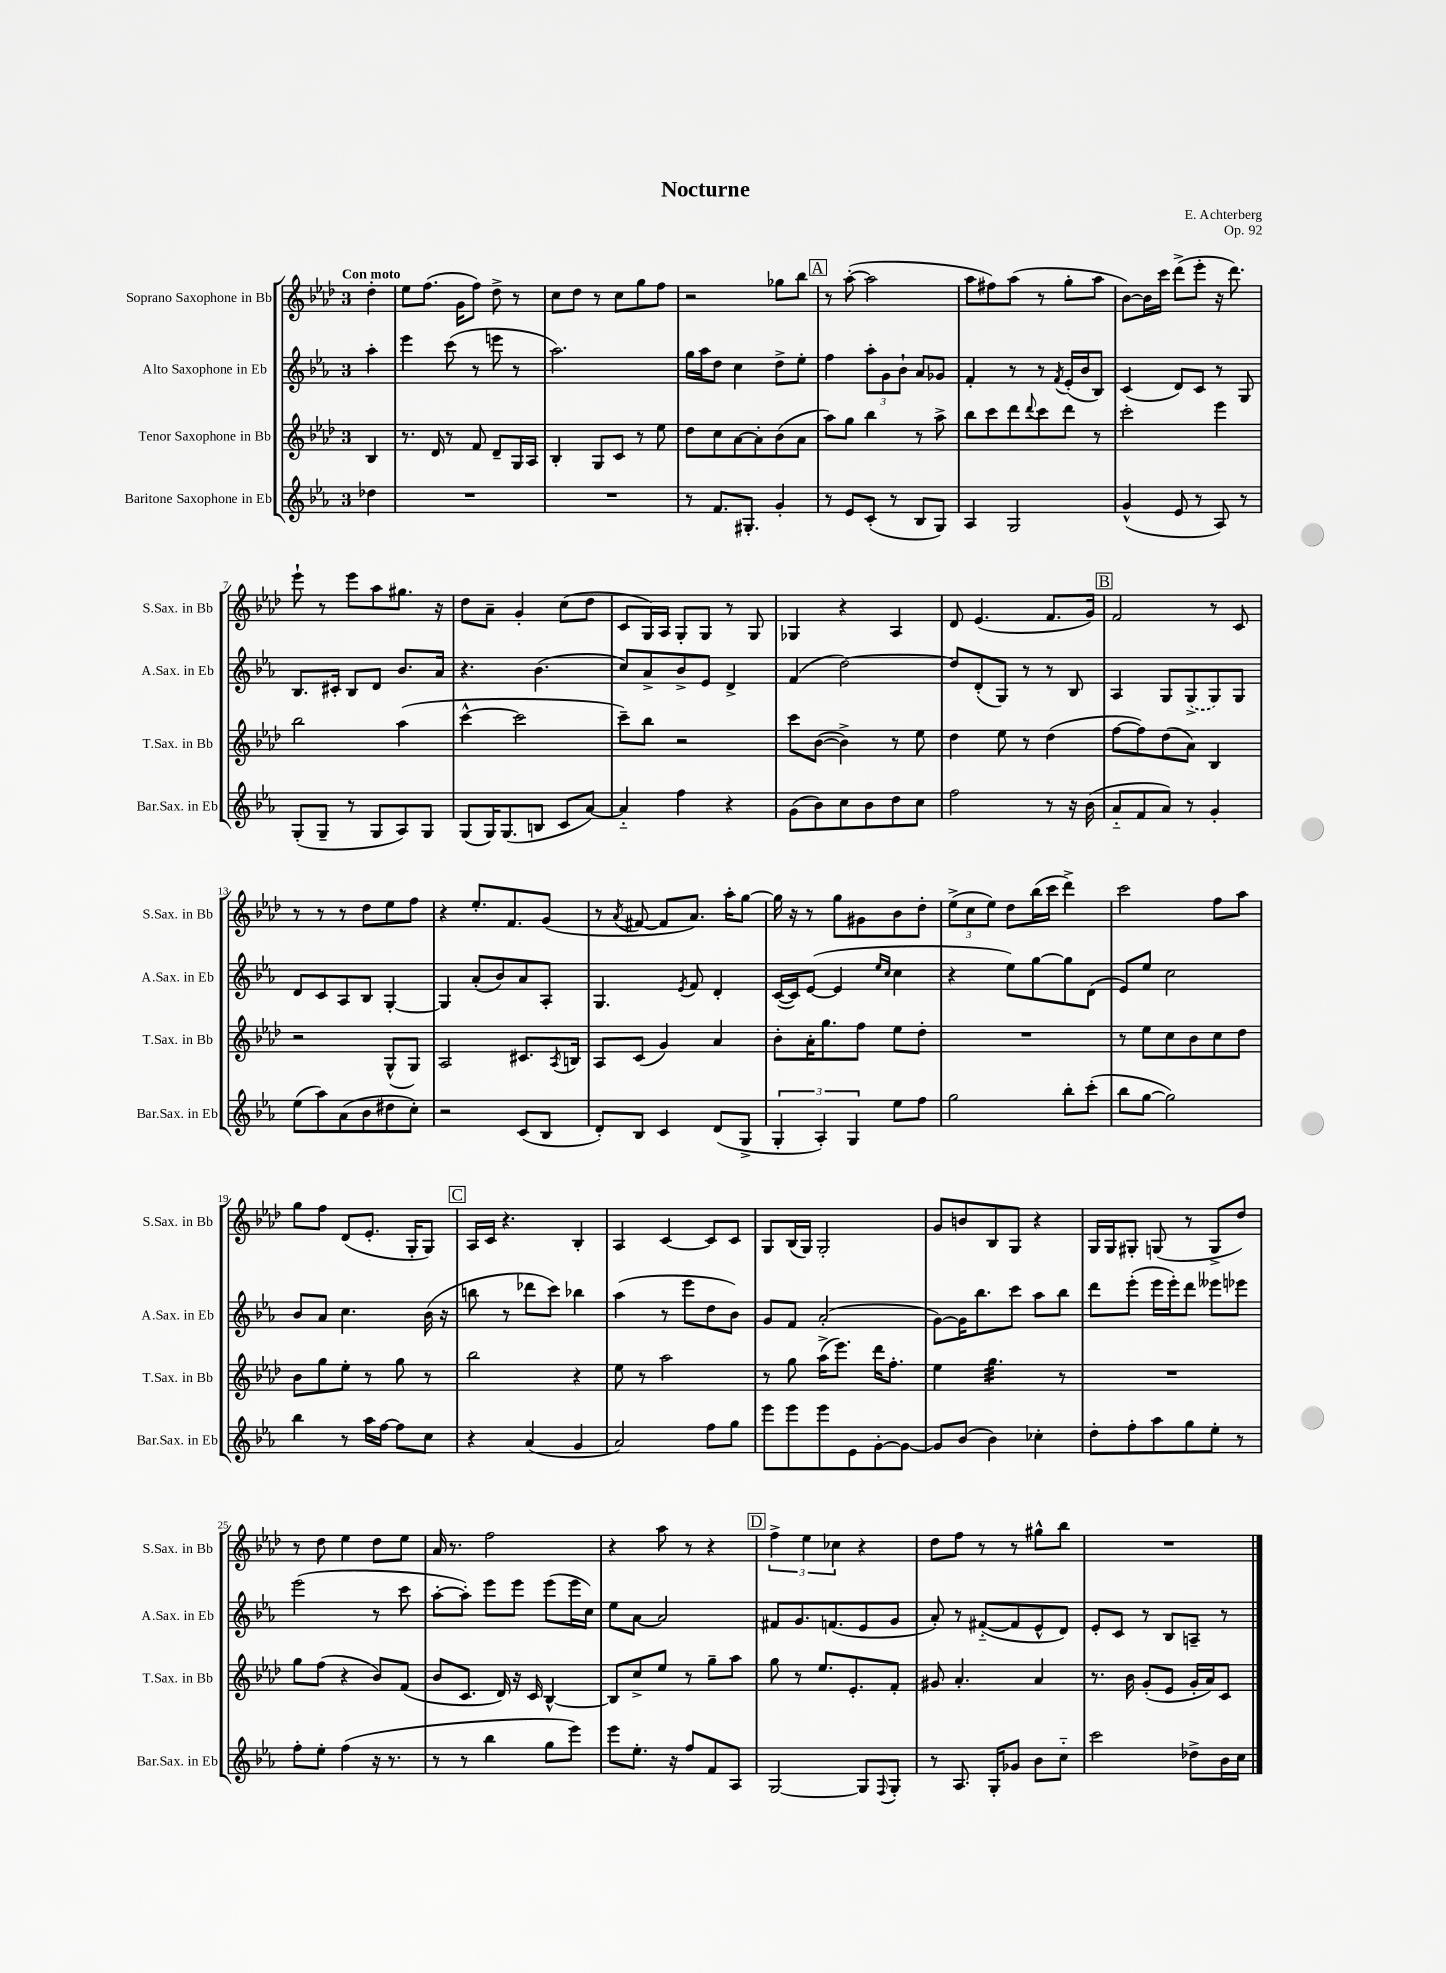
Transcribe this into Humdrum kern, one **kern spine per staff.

**kern	**kern	**kern	**kern
*staff4	*staff3	*staff2	*staff1
*clefG2	*clefG2	*clefG2	*clefG2
*k[b-e-a-]	*k[b-e-a-d-]	*k[b-e-a-]	*k[b-e-a-d-]
*M3/4	*M3/4	*M3/4	*M3/4
4dd-	4B-	4aa-'	4dd-'
=	=	=	=
2.r	8.r	4eee-	8ee-
.	.	.	(8.ff
.	16d-	.	.
.	8r	(8ccc	.
.	.	.	16g
.	8f	8r	8ff)
.	8d-~	8eee	8dd-^
.	16G	8r	8r
.	16A-	.	.
=	=	=	=
2.r	4B-'	2.aa-)	8cc
.	.	.	8dd-
.	8G	.	8r
.	8c	.	8cc
.	8r	.	8gg
.	8ee-	.	8ff
=	=	=	=
8r	8dd-	16gg	2r
.	.	16aa-	.
8.f	8cc	8dd	.
.	[8a-	4cc	.
8.G#'	.	.	.
.	8a-']	.	.
4g'	(8b-	8dd^	8gg-
.	8a-	8ee-'	8bb-
=	=	=	=
8r	8aa-)	4ff	8r
8e-	8gg	.	([8aa-'
(8c'	4bb-	12aa-'	2aa-]
.	.	12g	.
8r	.	.	.
.	.	12b-`	.
8B-	8r	8a-	.
8G)	8aa-^	8g-	.
=	=	=	=
4A-	8bb-	4f'	8aa-
.	8ccc	.	8ff#)
2G	8ddd-	8r	(8aa-
.	8qqddd-	.	.
.	8ccc	8r	8r
.	.	8qf	.
.	8ddd-	(16e-'	8gg'
.	.	16b-	.
.	8r	8B-)	8aa-
=	=	=	=
(4g^^	2ccc'	(4c	[8b-)
.	.	.	16b-]
.	.	.	16ccc
8e-	.	8d)	(8ddd-^
8r	.	8c	8eee-'
8A-)	4eee-	8r	16r
.	.	.	8.ddd-)
8r	.	8G	.
=	=	=	=
(8G'	2bb-	8.B-	8eee-`
8G~	.	.	8r
.	.	16c#'	.
8r	.	8B-	8eee-
8G	.	8d	8aa-
8A-)	(4aa-	8.b-	8.gg#
8G	.	.	.
.	.	16a-	16r
=	=	=	=
(8G	[4ccc^^	4.r	8dd-
16G)	.	.	8a-~
(8.G	.	.	.
.	2ccc]	.	4g'
8B	.	(4.b-	.
8c	.	.	(8cc
[8a-)	.	.	8dd-
=	=	=	=
4a-'~]	8ccc~)	8cc)	8c
.	8bb-	8a-^	16G)
.	.	.	16A-
4ff	2r	8b-^	8G'
.	.	8e-	8G
4r	.	4d^	8r
.	.	.	8G
=	=	=	=
(8g	8ccc	(4f	4G-
8b-)	([8b-	.	.
8cc	4b-^])	[2dd)	4r
8b-	.	.	.
8dd	8r	.	4A-
8cc	8ee-	.	.
=	=	=	=
2ff	4dd-	8dd]	8d-
.	.	(8d'	(4.e-
.	8ee-	8G)	.
.	8r	8r	.
8r	(4dd-	8r	8.f
16r	.	8B-	.
(16b-	.	.	16g)
=	=	=	=
8a-'~	[8ff	4A-	2f
8f	8ff])	.	.
8a-)	(8dd-	8G	.
8r	8a-)	(8G^	.
4g'	4B-	8G)	8r
.	.	8G	8c
=	=	=	=
(8ee-	2r	8d	8r
8aa-)	.	8c	8r
(8a-	.	8A-	8r
8b-	.	8B-	8dd-
8dd#	(8G^^	[4G'	8ee-
8cc')	8G)	.	8ff
=	=	=	=
2r	2A-	4G]	4r
.	.	(8a-'	8.ee-'
.	.	8b-)	.
.	.	.	8.f
(8c	8.c#	8a-	.
8B-	.	8A-'	(8g
.	8qA-	.	.
.	16B	.	.
=	=	=	=
8d')	8A-	4.G	8r
.	.	.	8qa-
8B-	(8c	.	[8f#
4c	4g)	.	8f#]
.	.	8qe-	.
.	.	8f	8.a-)
(8d	4a-	4d'	.
.	.	.	16aa-'
8G^	.	.	[8gg
=	=	=	=
6G'	8b-'	([16c	16gg]
.	.	16c])	16r
.	16a-'	([8e-	8r
6A-')	.	.	.
.	8.gg	.	.
.	.	4e-]	8gg
6G	.	.	.
.	8ff	.	8g#
.	.	16qqee-	.
.	.	16qqcc	.
8ee-	8ee-	4cc	8b-
8ff	8dd-'	.	8dd-'
=	=	=	=
2gg	2.r	4r	(12ee-^
.	.	.	12cc
.	.	.	12ee-)
.	.	8ee-)	8dd-
.	.	[8gg	(16bb-
.	.	.	16ccc
8bb-'	.	8gg]	4ddd-^)
(8ccc'	.	(8d	.
=	=	=	=
8bb-	8r	8e-)	2ccc
[8gg	8ee-	8ee-	.
2gg])	8cc	2cc	.
.	8b-	.	.
.	8cc	.	8ff
.	8dd-	.	8aa-
=	=	=	=
4bb-	8b-	8b-	8gg
.	8gg	8a-	8ff
8r	8ee-'	4.cc	(8d-
16aa-	8r	.	8.e-'
[16ff	.	.	.
8ff]	8gg	.	.
.	.	.	16G'
8cc	8r	(16b-	8G)
.	.	16r	.
=	=	=	=
4r	2bb-	8bb	16A-
.	.	.	16c
.	.	8r	4.r
(4a-	.	8ddd-	.
.	.	8ccc)	.
4g	4r	4bb-	4B-'
=	=	=	=
2a-)	8ee-	(4aa-	4A-
.	8r	.	.
.	2aa-	8r	[4c
.	.	8eee-	.
8ff	.	8dd	8c]
8gg	.	8b-)	8c
=	=	=	=
8eee-	8r	8g	8G
8eee-	8gg	8f	(16B-
.	.	.	16G)
8eee-	(16aa-^	(2a-'	2G'
.	8.eee-)	.	.
8e-	.	.	.
[8g'	16ddd-	.	.
.	8.ff'	.	.
8g_	.	.	.
=	=	=	=
8g]	4ee-	[8g)	8g
(8b-	.	16g]	8b
.	.	8.bb-	.
4b-)	4.gg	.	8B-
.	.	8ccc	8G
4cc-'	.	8aa-	4r
.	8r	8bb-	.
=	=	=	=
8dd'	2.r	8ddd	16G
.	.	.	16G
8ff'	.	(8eee-'	8G#'
8aa-	.	16eee-	(8G
.	.	16eee-')	.
8gg	.	8ddd	8r
8ee-'	.	8eee--	8G^
8r	.	8eee-	8dd-)
=	=	=	=
8ff'	8gg	(2eee-	8r
8ee-'	(8ff	.	8dd-
(4ff	4r	.	4ee-
16r	8b-)	8r	8dd-
8.r	.	.	.
.	(8f	8ccc	8ee-
=	=	=	=
8r	8b-	[8aa-'	16a-
.	.	.	8.r
8r	8.c	8aa-'])	.
4bb-	.	8eee-	2ff
.	16d-)	.	.
.	16r	8eee-	.
.	16c	.	.
8gg	[4B-^^	(8eee-	.
8eee-)	.	16eee-	.
.	.	16cc)	.
=	=	=	=
8eee-	8B-]	8ee-	4r
8.ee-'	8cc^	[8a-	.
.	8ee-	2a-]	8aa-
16r	.	.	.
8ff	8r	.	8r
8f	8gg~	.	4r
8A-	8aa-	.	.
=	=	=	=
[2G	8gg	8f#	6ff^
.	8r	8.g	.
.	.	.	6ee-
.	8.ee-	.	.
.	.	(8.f	.
.	.	.	6cc-
.	8.e-'	.	.
8G]	.	8e-	4r
8qqF	.	.	.
8G'	8f'	8g	.
=	=	=	=
8r	8g#	8a-')	8dd-
8.A-	4.a-'	8r	8ff
.	.	([8f#'~	8r
16G'	.	.	.
8g-	.	8f#]	8r
8b-	4a-	8e-^^	8gg#^^
8cc'~	.	8d)	8bb-
=	=	=	=
2ccc	8.r	8e-'	2.r
.	.	8c	.
.	16b-	.	.
.	(8g'	8r	.
.	8e-	8B-	.
8dd-^	16g'	8A~	.
.	16a-)	.	.
16b-	8c	8r	.
16cc	.	.	.
==	==	==	==
*-	*-	*-	*-
